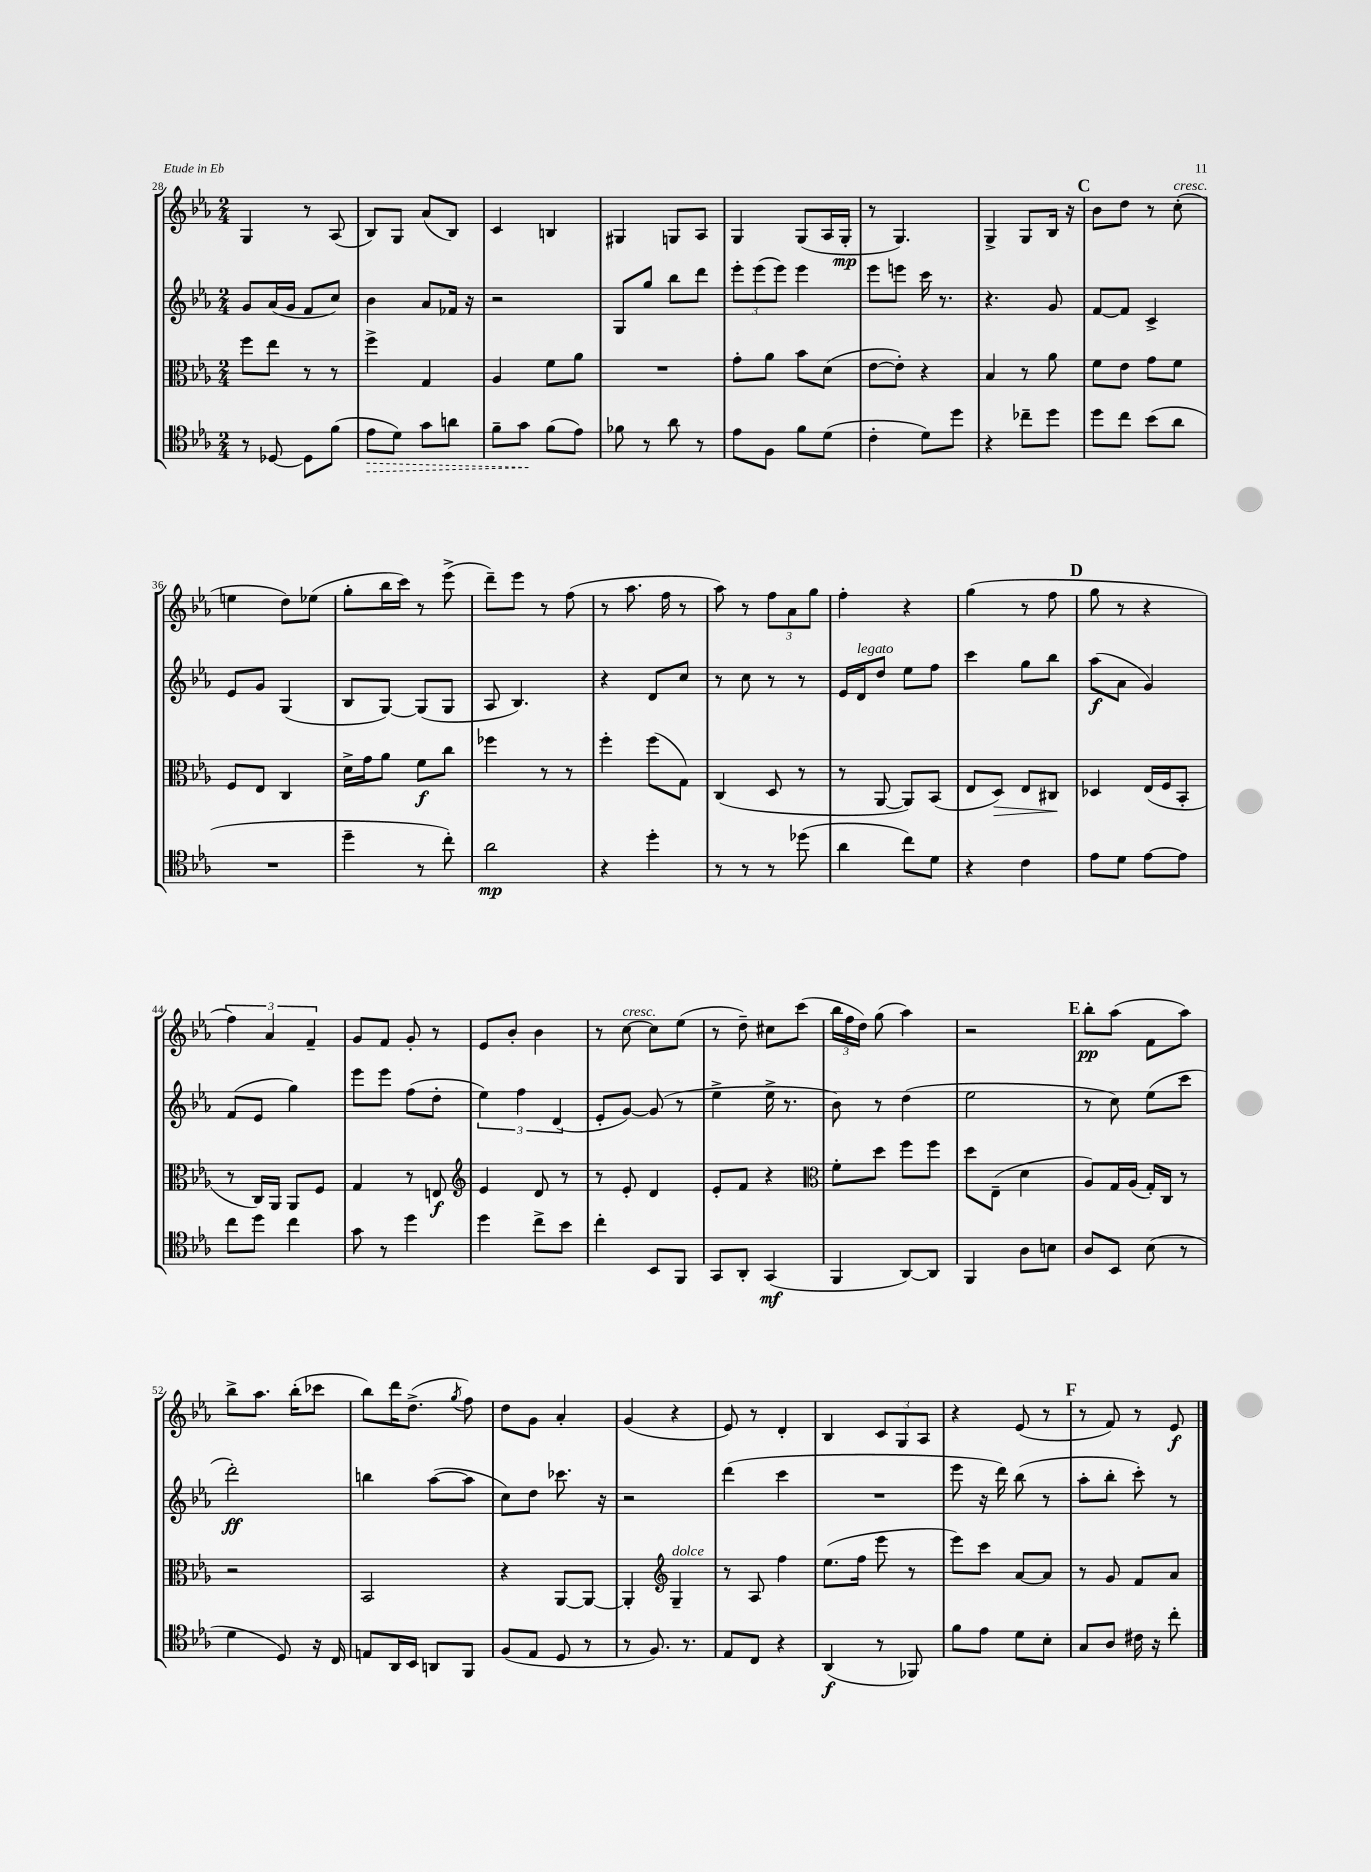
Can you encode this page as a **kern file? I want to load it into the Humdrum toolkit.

**kern	**dynam	**kern	**dynam	**kern	**dynam	**kern	**dynam
*part4	*part4	*part3	*part3	*part2	*part2	*part1	*part1
*staff4	*staff4	*staff3	*staff3	*staff2	*staff2	*staff1	*staff1
*clefC4	*	*clefC3	*	*clefG2	*	*clefG2	*
*k[b-e-a-]	*	*k[b-e-a-]	*	*k[b-e-a-]	*	*k[b-e-a-]	*
*M2/4	*	*M2/4	*	*M2/4	*	*M2/4	*
=28	=28	=28	=28	=28	=28	=28	=28
8r	.	8ff\L	.	8g/L	.	4G/	.
[8D-X/	.	8ee-\J	.	(16a-/L	.	.	.
.	.	.	.	16g/JJ	.	.	.
8D-\L]	.	8r	.	8f/L	.	8r	.
(8f\J	.	8r	.	8cc/J)	.	(8A-/	.
=29	=29	=29	=29	=29	=29	=29	=29
!	!LO:HP:b	!	!	!	!	!	!
8e-\L	>	4ff^\	.	4b-\	.	8B-/L)	.
8d\J)	.	.	.	.	.	8G/J	.
8g\L	.	4G/	.	8a-/L	.	(8a-/L	.
8an\J	.	.	.	16f-X/Jk	.	8B-/J)	.
.	.	.	.	16r	.	.	.
=30	=30	=30	=30	=30	=30	=30	=30
8f~\L	.	4A-/	.	2r	.	4c/	.
8g\J	.	.	.	.	.	.	.
(8f\L	]	8f\L	.	.	.	4Bn/	.
8e-\J)	.	8a-\J	.	.	.	.	.
=31	=31	=31	=31	=31	=31	=31	=31
8f-X\	.	2r	.	8G/L	.	4G#X/	.
8r	.	.	.	8gg/J	.	.	.
8a-\	.	.	.	8bb-\L	.	8Gn/L	.
8r	.	.	.	8ddd\J	.	8A-/J	.
=32	=32	=32	=32	=32	=32	=32	=32
8e-\L	.	8g'\L	.	12eee-'\L	.	4G/	.
.	.	.	.	(12eee-\	.	.	.
8F\J	.	8a-\J	.	.	.	.	.
.	.	.	.	12eee-\J)	.	.	.
8f\L	.	8b-\L	.	4eee-\	.	(8G/L	.
(8d\J	.	(8d\J	.	.	.	16A-/L	.
.	.	.	.	.	.	16G'/JJ	mp
=33	=33	=33	=33	=33	=33	=33	=33
4c'\	.	[8e-\L	.	8eee-\L	.	8r	.
.	.	8e-'\J])	.	8eeen\J	.	4.G/)	.
8d\L)	.	4r	.	16ccc\	.	.	.
.	.	.	.	8.r	.	.	.
8dd\J	.	.	.	.	.	.	.
=34	=34	=34	=34	=34	=34	=34	=34
4r	.	4B-/	.	4.r	.	4G^/	.
8cc-X~\L	.	8r	.	.	.	8G/L	.
8dd\J	.	8a-\	.	8g/	.	16B-/Jk	.
.	.	.	.	.	.	16r	.
!!LO:REH:place=s1:t=C
=35	=35	=35	=35	=35	=35	=35	=35
8dd\L	.	8f\L	.	[8f/L	.	8b-\L	.
8cc\J	.	8e-\J	.	8f/J]	.	8dd\J	.
(8b-\L	.	8g\L	.	4c^/	.	8r	.
!	!	!	!	!	!	!LO:TX:a:i:t=cresc.	!
8a-\J	.	8f\J	.	.	.	(8cc'\	.
!!LO:LB:g=z
=36	=36	=36	=36	=36	=36	=36	=36
2r	.	8F/L	.	8e-/L	.	4een\	.
.	.	8E-/J	.	8g/J	.	.	.
.	.	4C/	.	(4G/	.	8dd\L)	.
.	.	.	.	.	.	(8ee-X\J	.
=37	=37	=37	=37	=37	=37	=37	=37
4dd~\	.	16d^\LL	.	8B-/L	.	8gg'\L	.
.	.	16g\J	.	.	.	.	.
.	.	8a-\J	.	[8G/J)	.	16bb-\L	.
.	.	.	.	.	.	16ccc\JJ)	.
8r	.	8f\L	f	(8G/L]	.	8r	.
8cc'\)	.	8cc\J	.	8G/J	.	(8eee-^\	.
=38	=38	=38	=38	=38	=38	=38	=38
2a-\	mp	4ff-X\	.	8A-/	.	8ddd~\L)	.
.	.	.	.	4.B-/)	.	8eee-\J	.
.	.	8r	.	.	.	8r	.
.	.	8r	.	.	.	(8ff\	.
=39	=39	=39	=39	=39	=39	=39	=39
4r	.	4ff'\	.	4r	.	8r	.
.	.	.	.	.	.	8.aa-\	.
4dd'\	.	(8ff\L	.	8d/L	.	.	.
.	.	.	.	.	.	16ff\	.
.	.	8G\J)	.	8cc/J	.	8r	.
=40	=40	=40	=40	=40	=40	=40	=40
8r	.	(4C/	.	8r	.	8aa-\)	.
8r	.	.	.	8cc\	.	8r	.
8r	.	8D/	.	8r	.	12ff\L	.
.	.	.	.	.	.	12a-\	.
(8dd-X\	.	8r	.	8r	.	.	.
.	.	.	.	.	.	12gg\J	.
=41	=41	=41	=41	=41	=41	=41	=41
4a-\	.	8r	.	16e-/LL	.	4ff'\	.
!	!	!	!	!LO:TX:a:i:t=legato	!	!	!
.	.	.	.	16d/J	.	.	.
.	.	[8AA-/	.	8dd/J	.	.	.
8cc\L)	.	8AA-/L])	.	8ee-\L	.	4r	.
8d\J	.	(8BB-/J	.	8ff\J	.	.	.
=42	=42	=42	=42	=42	=42	=42	=42
4r	.	8E-/L	.	4ccc\	.	(4gg\	.
!	!	!	!LO:HP:b	!	!	!	!
.	.	8D/J)	>	.	.	.	.
4c\	.	8E-/L	.	8gg\L	.	8r	.
.	.	8C#X/J	.	8bb-\J	.	8ff\	.
.	.	.	]	.	.	.	.
!!LO:REH:place=s1:t=D
=43	=43	=43	=43	=43	=43	=43	=43
8e-\L	.	4D-X/	.	(8aa-\L	f	8gg\	.
8d\J	.	.	.	8a-\J	.	8r	.
[8e-\L	.	(16E-/LL	.	4g/)	.	4r	.
.	.	16F/J	.	.	.	.	.
8e-\J]	.	8BB-'/J	.	.	.	.	.
!!LO:LB:g=z
=44	=44	=44	=44	=44	=44	=44	=44
8cc\L	.	8r	.	(8f/L	.	6ff\)	.
8dd\J	.	16C/LL)	.	8e-/J	.	.	.
.	.	.	.	.	.	6a-/	.
.	.	16AA-/JJ	.	.	.	.	.
4cc\	.	8AA-/L	.	4gg\)	.	.	.
.	.	.	.	.	.	6f~/	.
.	.	8F/J	.	.	.	.	.
=45	=45	=45	=45	=45	=45	=45	=45
8g\	.	4G/	.	8eee-\L	.	8g/L	.
8r	.	.	.	8eee-\J	.	8f/J	.
4dd\	.	8r	.	(8ff\L	.	8g'/	.
.	.	8En/	f	8dd'\J	.	8r	.
=46	=46	=46	=46	=46	=46	=46	=46
*	*	*clefG2	*	*	*	*	*
4dd\	.	4e-/	.	6ee-\)	.	8e-/L	.
.	.	.	.	.	.	8b-'/J	.
.	.	.	.	6ff\	.	.	.
8cc^\L	.	8d/	.	.	.	4b-\	.
.	.	.	.	(6d/	.	.	.
8b-\J	.	8r	.	.	.	.	.
=47	=47	=47	=47	=47	=47	=47	=47
4cc'\	.	8r	.	8e-'/L	.	8r	.
!	!	!	!	!	!	!LO:TX:a:i:t=cresc.	!
.	.	8e-'/	.	[8g/J)	.	[8cc\	.
8BB-/L	.	4d/	.	(8g/]	.	8cc\L]	.
8FF/J	.	.	.	8r	.	(8ee-\J	.
=48	=48	=48	=48	=48	=48	=48	=48
8GG/L	.	8e-'/L	.	4ee-^\	.	8r	.
8AA-'/J	.	8f/J	.	.	.	8dd~\)	.
(4GG/	mf	4r	.	16ee-^\	.	8cc#X\L	.
.	.	.	.	8.r	.	.	.
.	.	.	.	.	.	(8ccc\J	.
=49	=49	=49	=49	=49	=49	=49	=49
*	*	*clefC3	*	*	*	*	*
4FF/	.	8f'\L	.	8b-\)	.	24bb-\LL	.
.	.	.	.	.	.	24ff\	.
.	.	.	.	.	.	24dd\JJ)	.
.	.	8dd\J	.	8r	.	(8gg\	.
[8AA-/L)	.	8ff\L	.	(4dd\	.	4aa-\)	.
8AA-/J]	.	8ff\J	.	.	.	.	.
=50	=50	=50	=50	=50	=50	=50	=50
4FF/	.	8dd\L	.	2ee-\	.	2r	.
.	.	(8E-~\J	.	.	.	.	.
8A-\L	.	4d\	.	.	.	.	.
8Bn\J	.	.	.	.	.	.	.
!!LO:REH:place=s1:t=E
=51	=51	=51	=51	=51	=51	=51	=51
8A-/L	.	8A-/L)	.	8r	.	8bb-'\L	pp
8BB-/J	.	16G/L	.	8cc\)	.	(8aa-\J	.
.	.	(16A-/JJ	.	.	.	.	.
(8B-\	.	16G'/LL)	.	(8ee-\L	.	8f\L	.
.	.	16C/JJ	.	.	.	.	.
8r	.	8r	.	8ccc\J	.	8aa-\J)	.
!!LO:LB:g=z
=52	=52	=52	=52	=52	=52	=52	=52
4d\	.	2r	.	2ddd'\)	ff	8bb-^\L	.
.	.	.	.	.	.	8.aa-\J	.
8D/)	.	.	.	.	.	.	.
.	.	.	.	.	.	(16bb-'\KL	.
16r	.	.	.	.	.	8ccc-X\J	.
16C/	.	.	.	.	.	.	.
=53	=53	=53	=53	=53	=53	=53	=53
8En/L	.	2BB-/	.	4bbn\	.	8bb-\L)	.
16AA-/L	.	.	.	.	.	16ddd\K	.
16BB-/JJ	.	.	.	.	.	(8.dd^\J	.
8AAn/L	.	.	.	([8aa-\L	.	.	.
.	.	.	.	.	.	8qgg/	.
8FF/J	.	.	.	8aa-\J]	.	8ff\)	.
=54	=54	=54	=54	=54	=54	=54	=54
(8F/L	.	4r	.	8cc\L)	.	8dd\L	.
8E-/J	.	.	.	8dd\J	.	8g\J	.
8D/	.	[8AA-/L	.	8.ccc-X\	.	4a-'/	.
8r	.	8AA-/J_	.	.	.	.	.
.	.	.	.	16r	.	.	.
=55	=55	=55	=55	=55	=55	=55	=55
8r	.	4AA-'/]	.	2r	.	(4g/	.
8.F/)	.	.	.	.	.	.	.
*	*	*clefG2	*	*	*	*	*
!	!	!LO:TX:a:i:t=dolce	!	!	!	!	!
.	.	4G~/	.	.	.	4r	.
8.r	.	.	.	.	.	.	.
=56	=56	=56	=56	=56	=56	=56	=56
8E-/L	.	8r	.	(4ddd\	.	8e-/)	.
8C/J	.	8A-/	.	.	.	8r	.
4r	.	4ff\	.	4ccc\	.	4d'/	.
=57	=57	=57	=57	=57	=57	=57	=57
(4AA-/	f	(8.ee-\L	.	2r	.	4B-/	.
.	.	16ff\Jk	.	.	.	.	.
8r	.	8eee-\	.	.	.	12c/L	.
.	.	.	.	.	.	12G/	.
8FF-X/)	.	8r	.	.	.	.	.
.	.	.	.	.	.	12A-/J	.
=58	=58	=58	=58	=58	=58	=58	=58
8f\L	.	8eee-\L)	.	8eee-\	.	4r	.
8e-\J	.	8ccc\J	.	16r	.	.	.
.	.	.	.	16ddd\)	.	.	.
8d\L	.	[8a-/L	.	(8bb-\	.	(8e-/	.
8B-'\J	.	8a-/J]	.	8r	.	8r	.
!!LO:REH:place=s1:t=F
=59	=59	=59	=59	=59	=59	=59	=59
8G/L	.	8r	.	8aa-'\L	.	8r	.
8A-/J	.	8g/	.	8bb-'\J	.	8f/)	.
16c#X\	.	8f/L	.	8ccc'\)	.	8r	.
16r	.	.	.	.	.	.	.
8cc'\	.	8a-/J	.	8r	.	8e-/	f
==	==	==	==	==	==	==	==
*-	*-	*-	*-	*-	*-	*-	*-
